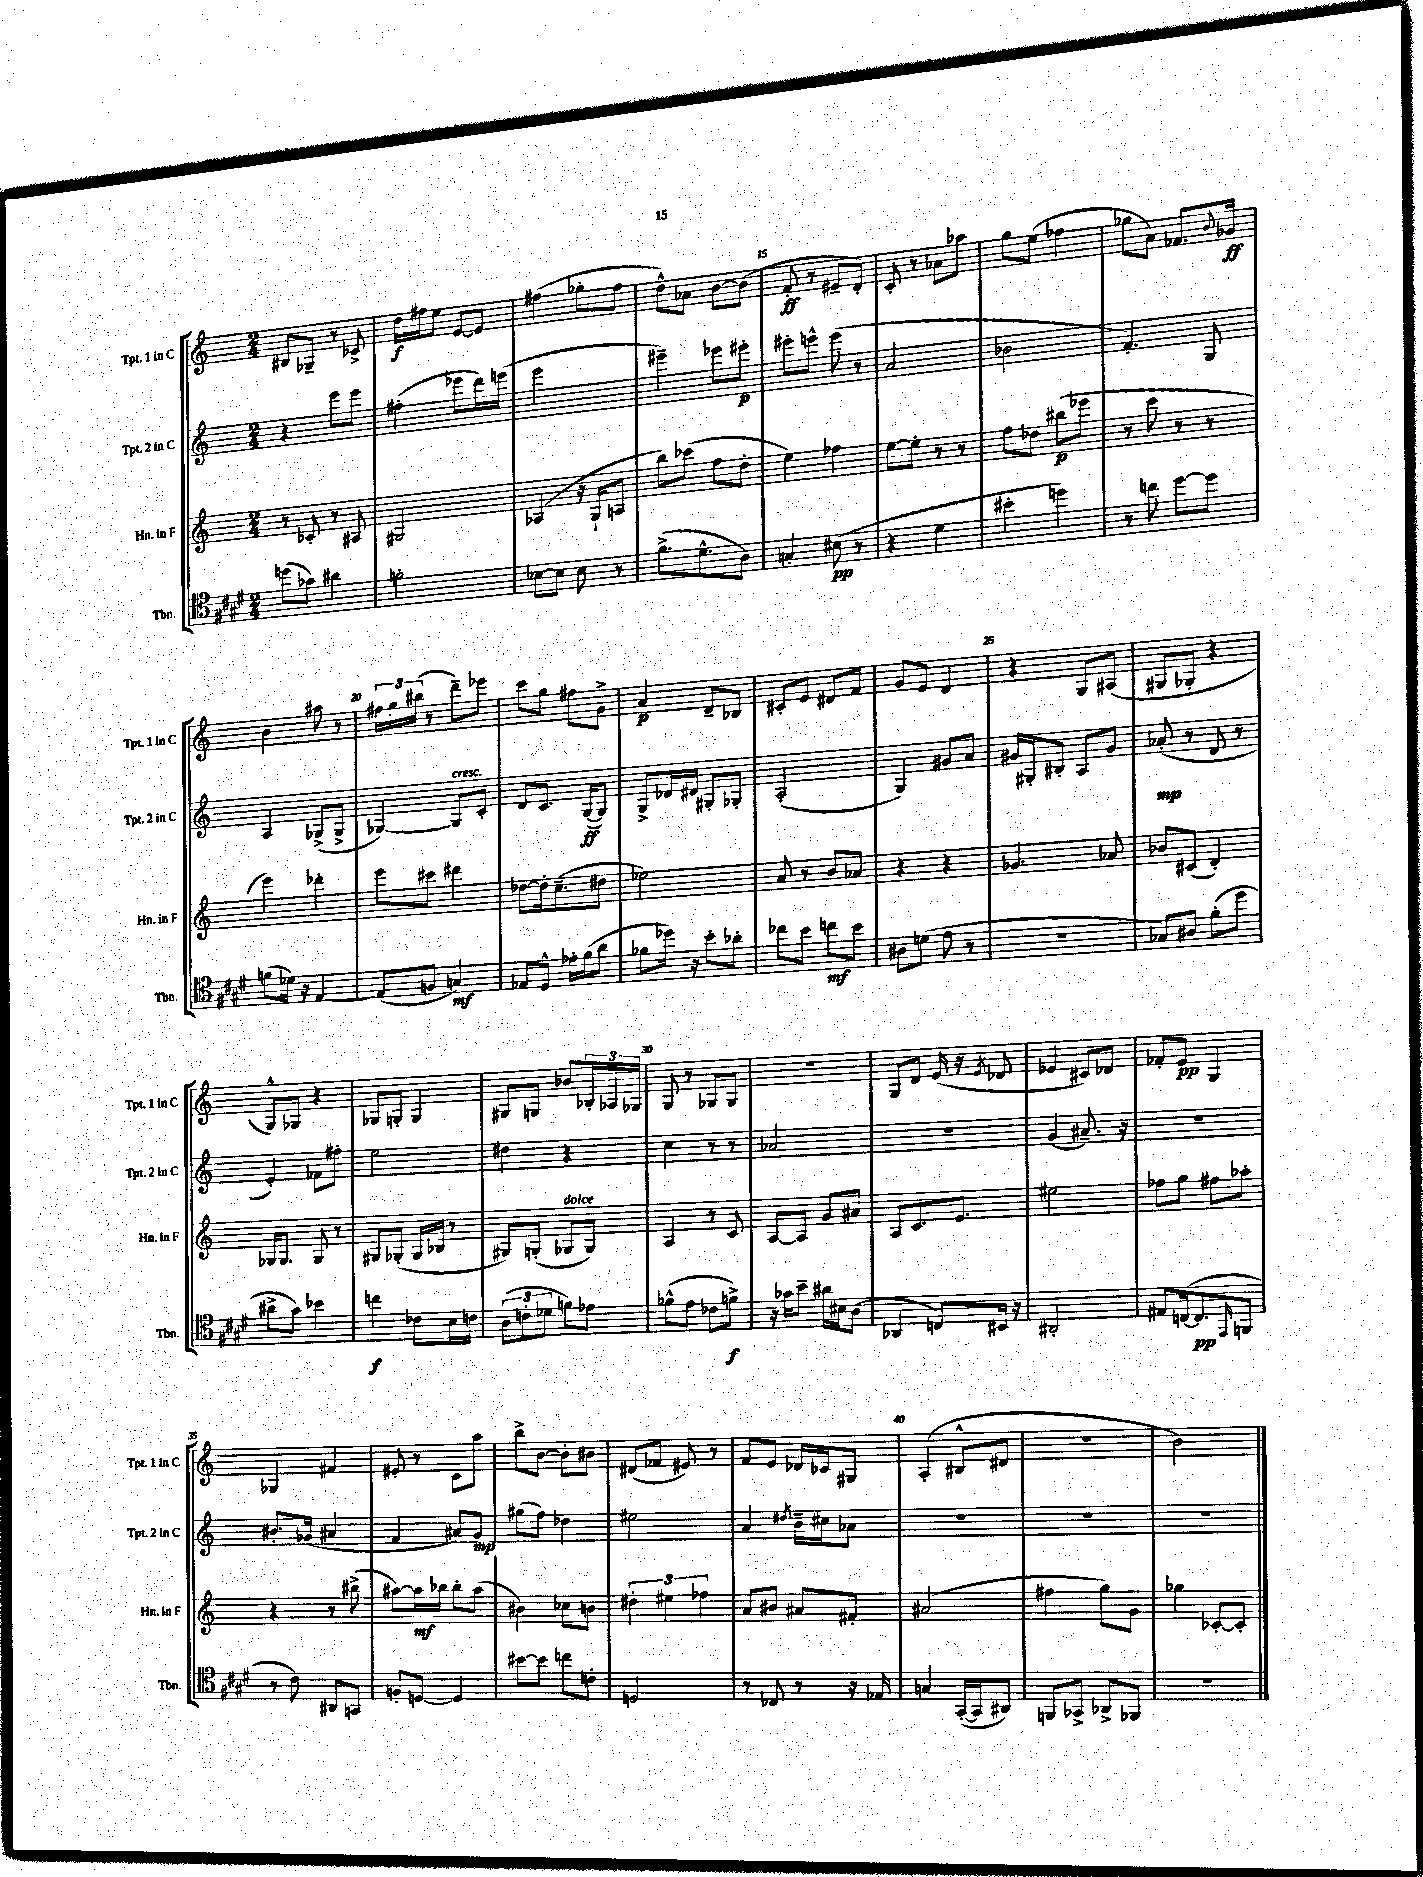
<<
\new StaffGroup <<
\new Staff = "s0" \with { instrumentName = "Tpt. 1 in C" shortInstrumentName = "Tpt. 1 in C" } {
    \clef treble \key c \major \numericTimeSignature \time 2/4
    bis8 ges8-- r8 ces'8-> |
    d''16\f fis''16 e''8 e'8~ e'8 |
    fis''4( ges''8-. fis''8 |
    d''8-^) aes'8 b'8~ b'8( |
    f'8-.\ff r8 eis'8-- d'8-.) |
    c'8-. r8 aes'8 aes''8 |
    g''8 e''8( fes''4 |
    ges''8 a'8) fes'8. \appoggiatura { b'8 } ges'16\ff |
    b'4 ais''8 r8 |
    \tuplet 3/2 { fis''16 g''16 bis''16( } r8 d'''8--) ees'''8 |
    c'''8 g''8 fis''8 g'8-> |
    a'4\p d'8-- bes8 |
    cis'8-. e'8 dis'8 f'8 |
    g'8 e'8 d'4 |
    r4 g8 ais8( |
    gis8 ges8-. r4 |
    g8-^) ges8 r4 |
    ges8 g8-. g4 |
    gis8 g8 bes'8 \tuplet 3/2 { bes16-. aes16 ges16 } |
    g8 r8 ges8 ges8 |
    r2 |
    g8 d'8 e'16( r16 \acciaccatura { e'8 } des'8 |
    ees'4 cis'8) des'8 |
    fes'8-. e'8\pp g4 |
    ges4 fis'4 |
    eis'8-. r8 c'8 a''8 |
    b''8-> b'8~ b'8-. bis'8 |
    dis'8( fes'8 eis'8) r8 |
    f'8 e'8 des'16 ces'16 gis8 |
    a4-.( bis8-^ dis'8 |
    r2 |
    b'2) \bar "|." |
}
\new Staff = "s1" \with { instrumentName = "Tpt. 2 in C" shortInstrumentName = "Tpt. 2 in C" } {
    \clef treble \key c \major \numericTimeSignature \time 2/4
    r4 e'''8 e'''8 |
    fis''4-.( ees'''8 d'''16) e'''16( |
    e'''2 |
    eis'''4--) ees'''8 eis'''8-.\p |
    eis'''8-. e'''8-^ e'''8( r8 |
    a'2 |
    bes'2 |
    f'4.-.) g8 |
    a4 ges8->( ges8-> |
    ges4~) ges8^\markup { \italic "cresc." } c'8-. |
    d'8 c'8. g16~\ff( g8) |
    g8-> des'16 dis'16 gis8-. ges8-. |
    a2-.( |
    g4) gis'8 a'8 |
    gis'16 gis16-. bis8-. a8 gis'8 |
    aes'8-.\mp( r8 d'8 r8 |
    e'4-.) fes'8 fis''8-. |
    e''2 |
    dis''4 r4 |
    c''4 r8 r8 |
    aes'2 |
    R2 |
    g'4( ais'8.--) r16 |
    R2 |
    bis'8.-. ges'16( ais'4 |
    f'4 ais'8) g'8\mp |
    gis''8( f''8) des''4 |
    eis''2 |
    a'4 \acciaccatura { dis''8 } b'16-- cis''16 aes'8 |
    R2 |
    R2 |
    R2 \bar "|." |
}
\new Staff = "s2" \with { instrumentName = "Hn. in F" shortInstrumentName = "Hn. in F" } {
    \clef treble \key c \major \numericTimeSignature \time 2/4
    r8 ces'8-. r8 ais8 |
    gis2 |
    aes4( r16 g16-! a8 |
    b''8) ces'''8( f''8 d''8-. |
    e''4) fes''4 |
    e''8~ e''8-. r8 r8 |
    f''8 des''8 bis''8\p( ees'''8 |
    r8 c'''8 r8 r8 |
    e'''4) des'''4-. |
    e'''8 cis'''8 dis'''4 |
    des''8~ des''16-. c''8.--( dis''8 |
    ees''2) |
    a'8 r8 b'8 aes'8 |
    r4 r4 |
    ges'4. aes'8 |
    bes'8 cis'8( d'4-.) |
    ges16 ges8. ges8 r8 |
    gis8 ges8-.( ges16 bes16 r8 |
    gis8) g8-.( ges8^\markup { \italic "dolce" } ges8) |
    a4 r8 c'8 |
    a8~ a8 g'8 ais'8 |
    a8 c'8. e'8. |
    eis''2 |
    fes''8 g''8 fis''8 aes''8-. |
    r4 r8 bis''8->( |
    ais''8~) ais''16\mf bes''16 bes''8-. ais''8( |
    bis'4) ces''8 b'8 |
    \tuplet 3/2 { dis''4-. eis''4 fes''4 } |
    a'8 bis'8 ais'8 fis'8-. |
    ais'2( |
    fis''4 g''8) g'8 |
    ges''4 ces'8~-. ces'8-. \bar "|." |
}
\new Staff = "s3" \with { instrumentName = "Tbn." shortInstrumentName = "Tbn." } {
    \clef tenor \key e \major \numericTimeSignature \time 2/4
    d''8( ges'8) ais'4 |
    f'2-. |
    bes8~ bes8 bes8 r8 |
    fis'8.->( dis'8.-^ a8) |
    g4-. bis8\pp( r8 |
    r4 dis'4 |
    bis'4-. d''4) |
    r8 c''8 dis''8~ dis''8 |
    f'8( des'16) r16 e4~ |
    e8( f8 g4\mf) |
    ees8 dis8-^ ees'16-. fis'16( a'8 |
    fes'8 des''16) r16 b'8-. aes'8-. |
    ces''8 b'8 c''8\mf b'8 |
    ais8 d'8( e'8 r8 |
    r2 |
    ges8) ais8 fis'8-.( dis''8 |
    ais'8-> gis'8) bes'4 |
    c''4\f ces'8 b16 c'16 |
    \tuplet 3/2 { a8( c'8-. des'8 } f'8) ees'8 |
    fes'8-^( e'8 ces'8 f'8->\f) |
    r16 ges'16 b'8-- ais'16 bis16 a8( |
    aes,4 c8) bis,16 r16 |
    ais,2-. |
    eis8 c16~( c8.\pp \grace { e,16 } f,8 |
    r8 cis'8) ais,8 g,8 |
    f8-. d8~ d4 |
    bis'8~ bis'8 c''8 c'8-. |
    d2 |
    r8 ces8 r8 r16 ees16 |
    g4 gis,16~-.( gis,16 ais,8) |
    f,8 ges,8-> aes,8-> fes,8 |
    r2 \bar "|." |
}
>>
>>
\layout { \context { \Score currentBarNumber = #11 \override BarNumber.break-visibility = ##(#f #t #t) barNumberVisibility = #(every-nth-bar-number-visible 5) } }
